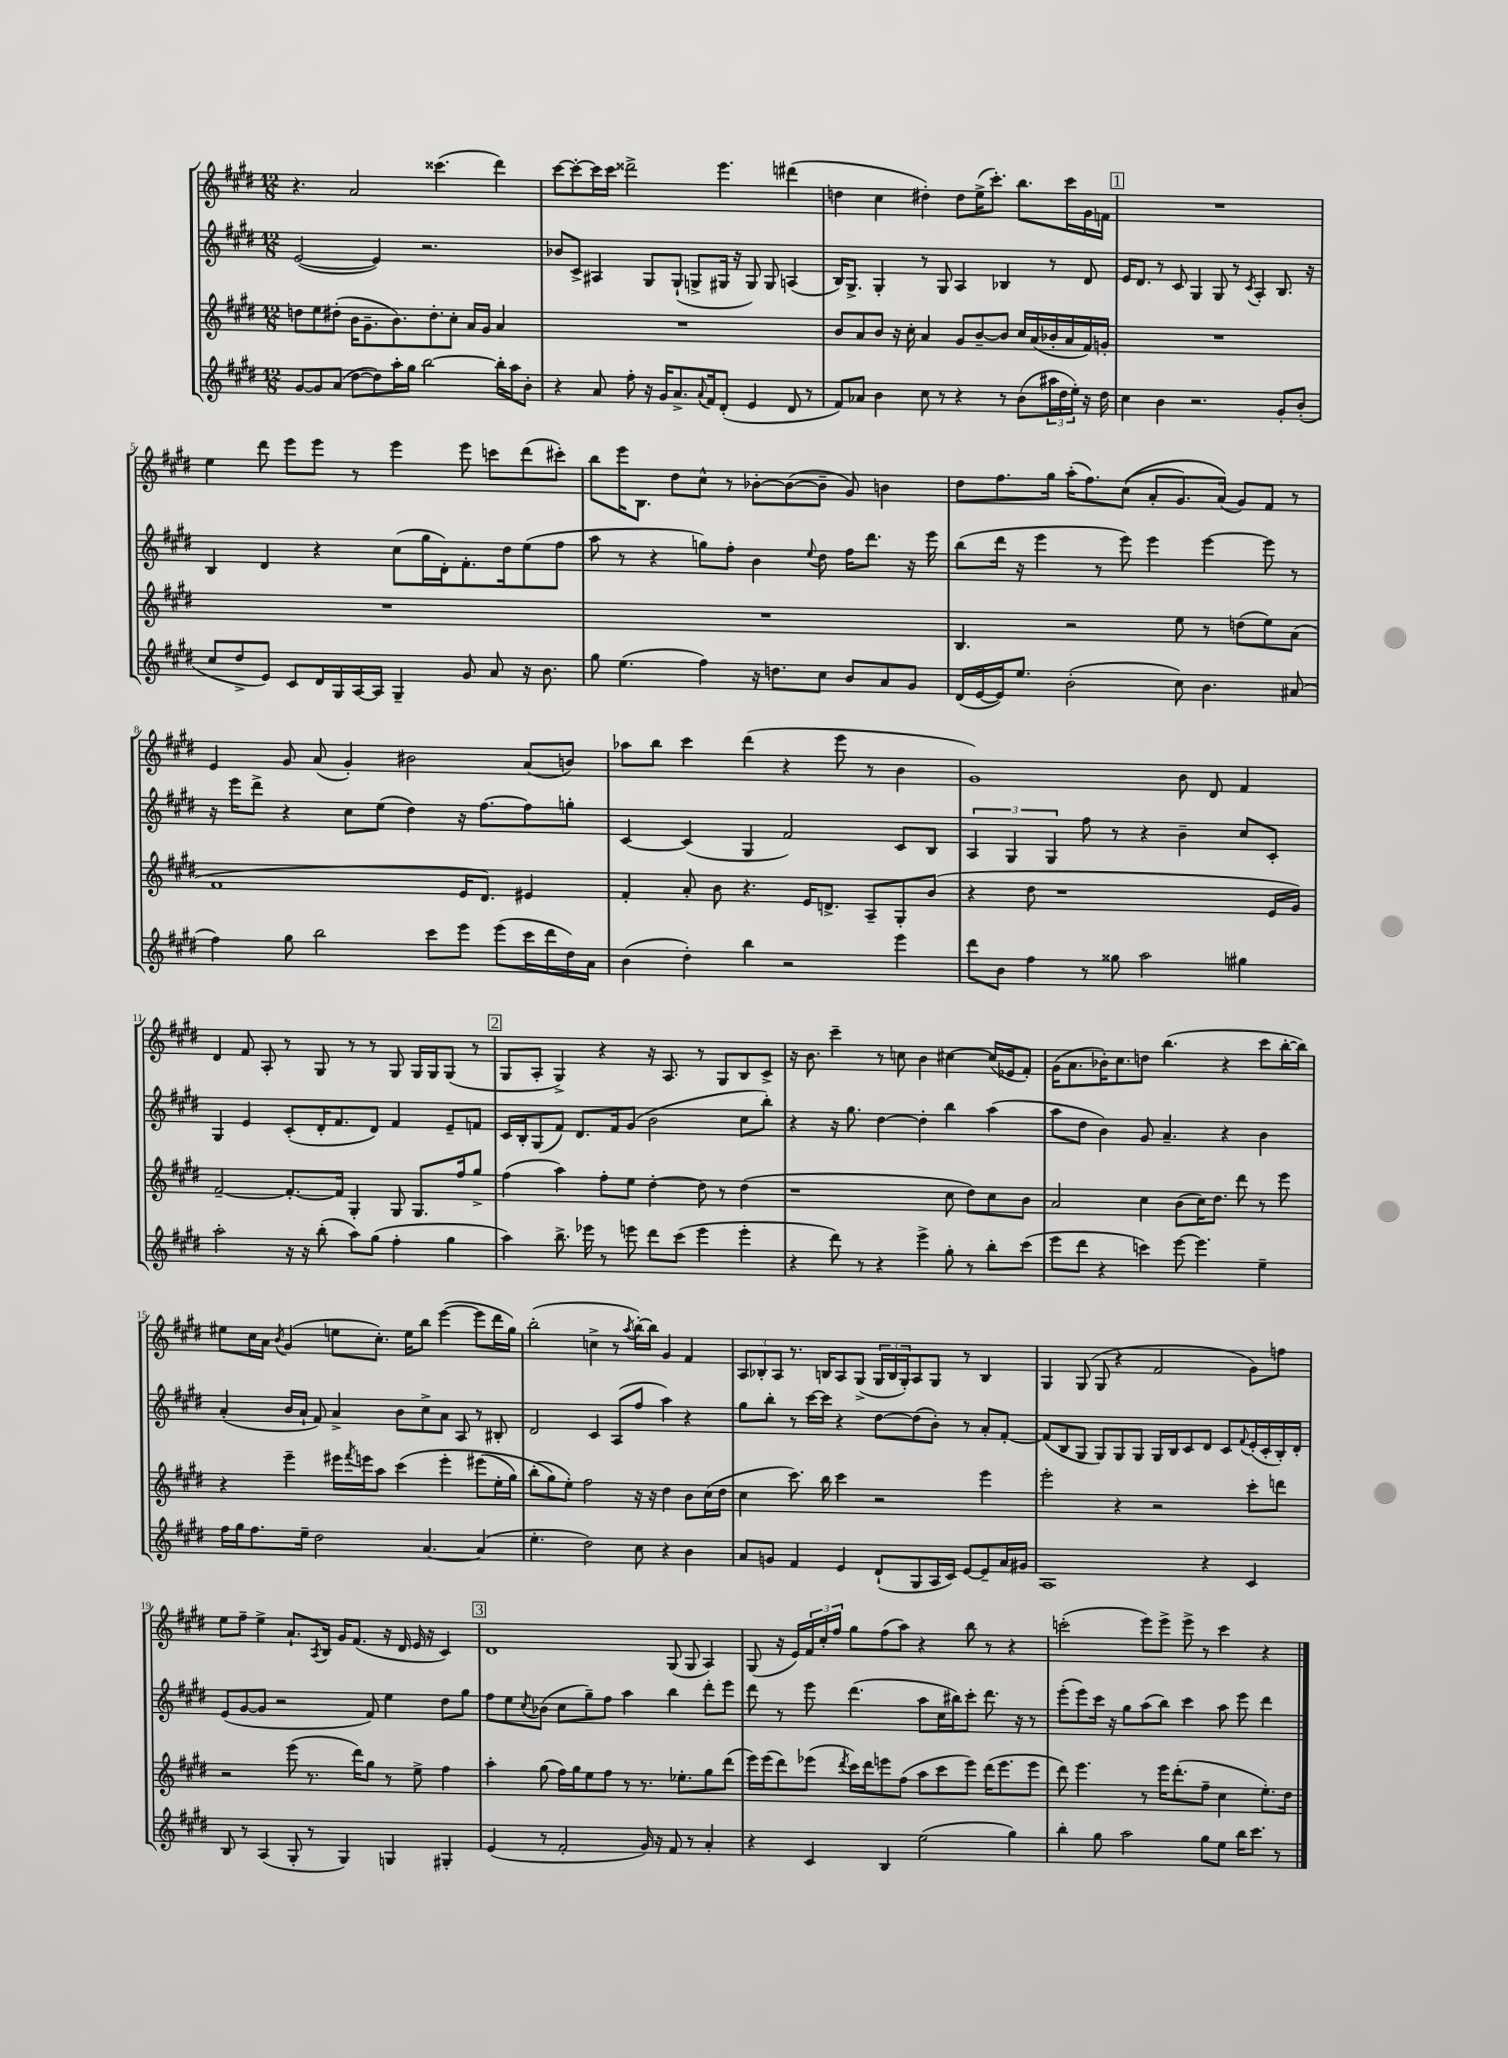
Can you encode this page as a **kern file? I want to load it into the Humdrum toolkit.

**kern	**kern	**kern	**kern
*part4	*part3	*part2	*part1
*staff4	*staff3	*staff2	*staff1
*clefG2	*clefG2	*clefG2	*clefG2
*k[f#c#g#d#]	*k[f#c#g#d#]	*k[f#c#g#d#]	*k[f#c#g#d#]
*M12/8	*M12/8	*M12/8	*M12/8
=1	=1	=1	=1
[8g#/L	8ddn\L	([2e/	4.r
8g#/]	8ee\	.	.
(8a/J	(8dd#X'\J	.	.
[8dd#\L	16b\KL	.	2a/
.	8.g#~\	.	.
8dd#\])	.	4e/])	.
16aa'\L	8.b\)	.	.
16gg#\JJ	.	.	.
[2bb\	.	2.r	.
.	8.dd#'\	.	.
.	.	.	(4.ccc##X\
.	8cc#'\J	.	.
.	16a/LL	.	.
.	16g#/JJ	.	.
16bb'\LL]	4a/	.	4ddd#\)
16aa\J	.	.	.
8b'\J	.	.	.
=2	=2	=2	=2
4r	1.r	8b-X/L	[8ccc#\L
.	.	8c#^/J	8ccc#'\_
8a/	.	4A#X/	16ccc#\L]
.	.	.	16ccc#\JJ
8ff#'\	.	.	2ddd##X^\
16r	.	8G#/L	.
16g#/KL	.	.	.
8.a^/	.	(8G#`/J	.
.	.	8Gn^/L	.
8qqa/	.	.	.
16f#/k	.	.	.
(8d#'/J	.	16G#X/Jk	4.eee\
.	.	16r	.
4e/	.	8G#/)	.
.	.	8G#/	.
8d#/	.	(4An/	(4ddd#X\
8r	.	.	.
=3	=3	=3	=3
8f#/L)	8b/L	16B/KL)	4ddn\
.	.	8.G#^/J	.
8a-X/J	8a/	.	.
4b\	8b/J	4G#'/	4cc#\
.	16r	.	.
.	16cc#'\	.	.
8cc#\	4a/	8r	4dd#X'\)
8r	.	8G#/	.
4r	8g#/L	4A/	8dd#\L
.	[8b~/	.	(16ee^\K
.	.	.	8.ccc#'\J)
8r	8b/J]	4B-X/	.
(8b\L	16cc#/LL	.	8.bb\L
.	(16a/	.	.
24aa#X\L	16b-X'/	8r	.
24dd#\	.	.	.
.	16a/	.	16ccc#\L
24ee'\JJ)	.	.	.
16r	16f#/)	8d#/	16g#\
16dd#\	16gn'/JJ	.	16fn\JJ
!!LO:REH:place=s1:t=1
=4	=4	=4	=4
4cc#\	1.r	16e/KL	1.r
.	.	8.d#/J	.
4b\	.	8r	.
.	.	8c#/	.
2.r	.	4G#/	.
.	.	8G#/	.
.	.	8r	.
.	.	8qc#/	.
.	.	4A'/	.
8g#'/L	.	8.B/	.
(8b'/J	.	.	.
.	.	16r	.
!!LO:LB:g=z
=5	=5	=5	=5
8cc#/L	1.r	4B/	4ee\
8dd#^/	.	.	.
8e/J)	.	4d#/	8ddd#\
8c#/L	.	.	8eee\L
16d#/L	.	4r	8eee\J
16G#/	.	.	.
[16A/	.	.	8r
16A/JJ]	.	.	.
4G#~/	.	(8cc#\L	4eee\
.	.	16gg#\L	.
.	.	16d#'\J)	.
8g#/	.	8.f#'\	8eee\
8a/	.	.	8cccn\L
.	.	16dd#\k	.
16r	.	(8ee\	(8ddd#\
8.b\	.	.	.
.	.	8ff#\J	8ccc#X'\J)
=6	=6	=6	=6
8gg#\	1.r	8aa\	8bb\L
(4.ee\	.	8r	16eee\K
.	.	.	8.B\J
.	.	4r	.
.	.	.	8dd#\L
4ff#\)	.	8ggn\L)	8cc#^^\J
.	.	8ff#'\J	8r
16r	.	4b\	[8b-X'\L
8.ddn\L	.	.	.
.	.	.	(8b-\_
.	.	8qqee/	.
8cc#\J	.	8dd#\	8b-~\J]
8b/L	.	16ff#\KL	8g#/)
.	.	8.ddd#\J	.
8a/	.	.	4bn\
8g#/J	.	16r	.
.	.	16eee\	.
=7	=7	=7	=7
(16d#/LL	4.B/	(8bb\L	8dd#\L
[16e/	.	.	.
16e/J])	.	16ddd#\Jk	8.ff#\
8.ee/J	.	16r	.
.	.	4eee\	.
.	.	.	16gg#\Jk
(2b'\	2r	.	(16aa'\KL
.	.	.	8.ff#\)
.	.	8r	.
.	.	8eee\)	((8cc#\J
.	.	4eee\	8a'/L
8cc#\)	8ee\	.	8.g#/)
4.b\	8r	[4eee\	.
.	.	.	(16a/Jk)
.	(8ddn\L	.	8g#/L)
.	8ee\)	8eee\]	8f#/J
(8a#X/	(8a\J	8r	8r
!!LO:LB:g=z
=8	=8	=8	=8
4ff#\)	1f#	16r	4e/
.	.	16eee\KL	.
.	.	8ddd#^\J	.
8gg#\	.	4r	8g#/
2bb\	.	.	(8a/
.	.	8cc#\L	4g#'/)
.	.	(8ee\J	.
.	.	4dd#\)	2b#X\
8ccc#\L	.	.	.
8eee\J	16e/KL	16r	.
.	8.d#/J)	[8.ff#\L	.
(8eee\L	.	.	.
16ccc#\L	4e#X/	8ff#\]	(8a/L
16ddd#\	.	.	.
16dd#\)	.	8ggn'\J	8bn/J)
16a\JJ	.	.	.
=9	=9	=9	=9
(4b\	4f#'/	[4c#/	8aa-X\L
.	.	.	8bb\J
4dd#'\)	8a'/	(4c#/]	4ccc#\
.	8b\	.	.
4bb\	4.r	4G#/	(4ddd#\
2r	.	2f#/)	4r
.	16e/KL	.	.
.	8.dn^/J	.	.
.	.	.	8eee\
.	8A~/L	.	8r
4eee\	8G#'/	8c#/L	4b\
.	(8b/J	8B/J	.
=10	=10	=10	=10
8ddd#\L	4r	6A/	1g#)
8b\J	.	.	.
.	.	6G#/	.
4ff#\	8dd#\	.	.
.	.	6G#/	.
.	1r	.	.
8r	.	8ff#\	.
8gg##X\	.	8r	.
2aa\	.	4r	.
.	.	4b~\	8b\
.	.	.	8d#/
4gg#X\	.	8cc#/L	4f#/
.	16e/LL	8c#'/J	.
.	16g#/JJ)	.	.
!!LO:LB:g=z
=11	=11	=11	=11
2aa'\	[2f#~/	4G#/	4d#/
.	.	4e/	8f#/
.	.	.	8A'/
16r	8.f#'/L_	(8c#'/L	8r
16r	.	.	.
(8bb'\	.	16d#'/K	8G#/
.	16f#/Jk]	8.f#/	.
8aa\L)	4G#'/	.	8r
(8gg#\J	.	8d#/J)	8r
4ff#'\	8G#/	4f#/	8G#/
.	8.G#/L	.	16G#/LL
.	.	.	16G#/J
4gg#\	.	8e~/L	(8G#/J
.	16ff#/k	.	.
.	8gg#^/J	8fn/J	8r
!!LO:REH:place=s1:t=2
=12	=12	=12	=12
4aa\)	(4ff#\	16c#/LL	8G#/L
.	.	16B'/J	.
.	.	(8G#/	8A'/J
8.bb^\	4aa\)	8f#/J)	4G#^/)
.	.	8.d#/L	.
16eee-X\	.	.	.
8r	8ff#'\L	.	4r
.	.	16f#/k	.
8eeen\	8ee\J	(8g#/J	.
8ddd#\L	[4dd#'\	2b\	16r
.	.	.	8.A/
(8ccc#\J	.	.	.
4eee\	8dd#\]	.	8r
.	8r	.	8G#/L
4eee'\	(4dd#\	8cc#\L	8B/
.	.	8bb'\J)	8c#^/J
=13	=13	=13	=13
4r	1r	4r	16r
.	.	.	8.b\
8ddd#\)	.	16r	4ccc#~\
.	.	8.gg#\	.
8r	.	.	.
4r	.	[4dd#\	8r
.	.	.	8ccn\
4eee^\	.	4dd#'\]	4b\
8gg#'\	8cc#\	4bb\	[4cc#X\
8r	8dd#\L)	.	.
8bb'\L	8cc#\	(4aa\	(16cc#/LL]
.	.	.	16e-X/J
(8ccc#\J	8b\J	.	8f#'/J)
=14	=14	=14	=14
8eee\L	2a/	8aa\L	(16g#\KL
.	.	.	8.a\
8ddd#\J	.	8dd#\J	.
4r	.	4b\)	16b-X'\K)
.	.	.	8.cc#\
4cccn\)	4cc#\	8g#/	8ddn\J
.	.	4.a~/	(4.bb\
[8eee\	(8b\L	.	.
4.eee\]	16cc#\K)	.	.
.	8.dd#\J	.	.
.	.	4r	4r
.	8ddd#\	.	.
4ee~\	8r	4b\	8ccc#\L
.	8eee\	.	[16bb'\L
.	.	.	16bb\JJ])
!!LO:LB:g=z
=15	=15	=15	=15
16ff#\LL	4r	(4a'/	8ee#X\L
16gg#\J	.	.	.
8.ff#\	.	.	16cc#\L
.	.	.	16a\JJ
.	.	.	8qb/
.	4eee~\	16b/LL	(4g#/
16ee~\Jk	.	16a`/JJ	.
2dd#\	.	8f#/)	.
.	16eee#X\LL	4a^/	8een\L
.	8qfff#/	.	.
.	16eeen\J	.	.
.	8aa\J	.	8.cc#'\J)
.	(4ccc#\	8b\L	.
.	.	.	16ee\KL
[4.a/	.	8cc#^\	8bb\J
.	4eee'\	8a\J	([4eee\
.	.	8A/	.
(4a/]	(8eee#X\L	8r	8eee\L]
.	16ee'\L	8B#X'/	16ddd#\L
.	16gg#\JJ)	.	16gg#\JJ)
=16	=16	=16	=16
4.ee'\	(8bb'\L	2d#/	(2bb'\
.	8gg#\)	.	.
.	8ee'\J)	.	.
2dd#\)	2ff#\	.	.
.	.	4c#/	4ccn^\
.	.	(8A/L	8r
.	.	.	8qaa/
8cc#\	16r	8ff#/J	[16bb'\LL)
.	16r	.	16bb\JJ]
4r	4dd#\	4aa\)	4g#/
4b\	8b\L	4r	4f#/
.	(16cc#\L	.	.
.	16dd#\JJ	.	.
=17	=17	=17	=17
8a/L	4cc#\	8gg#\L	12A/L
.	.	.	12B-X'/
8gn/J	.	8bb'\J	.
.	.	.	12A/J
4f#/	8.ccc#\)	8r	8.r
.	.	[16ccc#\LL	.
.	16bb\	16ccc#\JJ]	16Bn/KL
4e/	4ccc#\	4r	8A/
.	.	.	(8G#^/J
(8d#`/L	2r	[8dd#\L	24G#/LL
.	.	.	24B/
.	.	.	24G#'/J)
8G#/	.	(8dd#\]	8A/
16A/L	.	8b'\J)	8G#/J
16c#/JJ)	.	.	.
[8e/L	.	8r	8r
8e~/]	4eee\	8a'/L	4B/
16a/L	.	[8f#'/J	.
16g#X/JJ	.	.	.
=18	=18	=18	=18
1A	2eee'\	(8f#/L]	4G#/
.	.	8B/	.
.	.	8G#/J	(8G#/
.	.	8G#/L)	8G#/
.	4r	8G#/	4r
.	.	8G#/J	.
.	2r	16G#/LL	2f#/
.	.	16B/J	.
.	.	8c#/	.
4r	.	8d#/J	.
.	.	8c#/L	.
.	.	8qqf#/	.
4c#/	8ccc#'\L	(16e'/L	8g#\L)
.	.	16c#'/	.
.	8dddn\J	16B'/)	8ffn\J
.	.	16d#'/JJ	.
!!LO:LB:g=z
=19	=19	=19	=19
8B/	2r	(8e/L	8ee\L
8r	.	[8g#/	8ff#~\J
(4A/	.	8g#/J]	4ee^\
.	.	2r	.
8G#'/	(8eee\	.	8.a`/L
8r	8.r	.	.
.	.	.	8qA/
.	.	.	16B/Jk
4G#/)	.	.	16g#/KL
.	16ddd#\KL)	.	(8.f#/J
.	8gg#\J	8f#/)	.
4Gn/	8r	4ee\	16r
.	.	.	16d#/
.	8ee^\	.	16e/
.	.	.	16r
4G#X'/	4ff#\	8dd#\L	4c#/)
.	.	8gg#\J	.
!!LO:REH:place=s1:t=3
=20	=20	=20	=20
(4e/	4aa'\	8ff#\L	1d#
.	.	8ee\	.
.	.	8qcc#/	.
8r	(8gg#\	(8b-X\J	.
2f#'/	16ff#\LL)	8cc#\L	.
.	16gg#\J	.	.
.	8ee\	8gg#~\)	.
.	8ff#\J	8ff#\J	.
.	8r	4aa\	.
16g#/)	8.r	.	.
16r	.	.	.
8f#/	.	4bb\	(8G#/
.	8.ee-X'\L	.	.
8r	.	.	8G#/
4a'/	8gg#\	8ddd#'\L	4A/)
.	(8ddd#\J	8eee\J	.
=21	=21	=21	=21
4r	16eee\LL)	8ddd#\	(8G#/
.	(16eee\J	.	.
.	8ddd#\)	8r	16r
.	.	.	16e/LL)
4c#/	(8eee-X\J	8eee\	24f#/
.	.	.	24cc#'/
.	.	.	24ff#/JJ
.	8qddd#/	.	.
.	16ccc#\LL)	(4.ddd#\	8gg#\L
.	16ddd#\J	.	.
4B/	8eeen\	.	(8ff#\
.	(8ff#\J	.	8aa\J)
(2ee\	8aa\L	8aa\L	4r
.	8ccc#\	16cc#\L	.
.	.	16bb#X\J)	.
.	8eee\J)	8ccc#'\J	8bb\
.	(16ddd#\KL	8.ddd#\	8r
.	8.eee\	.	.
4gg#\)	.	.	4r
.	.	16r	.
.	8eee\J	8r	.
=22	=22	=22	=22
4bb'\	8ddd#\)	(8eee'\L	(2cccn'\
.	4.eee\	8eee\)	.
8gg#\	.	16ccc#\Jk	.
.	.	16r	.
2aa\	.	8gg#\L	.
.	8r	(8aa\	8eee\L)
.	16eee\KL	8bb\J)	8eee^\J
.	(8.ddd#'\	.	.
.	.	4ccc#\	8eee^\
8gg#\L	8ff#~\J	.	8r
8ee\J	4cc#\	8aa\	4ccc\
16bb\KL	.	8eee\	.
8.ccc#\J	.	.	.
.	8.ee'\L)	4ddd#\	4r
8r	.	.	.
.	16dd#\Jk	.	.
==	==	==	==
*-	*-	*-	*-
